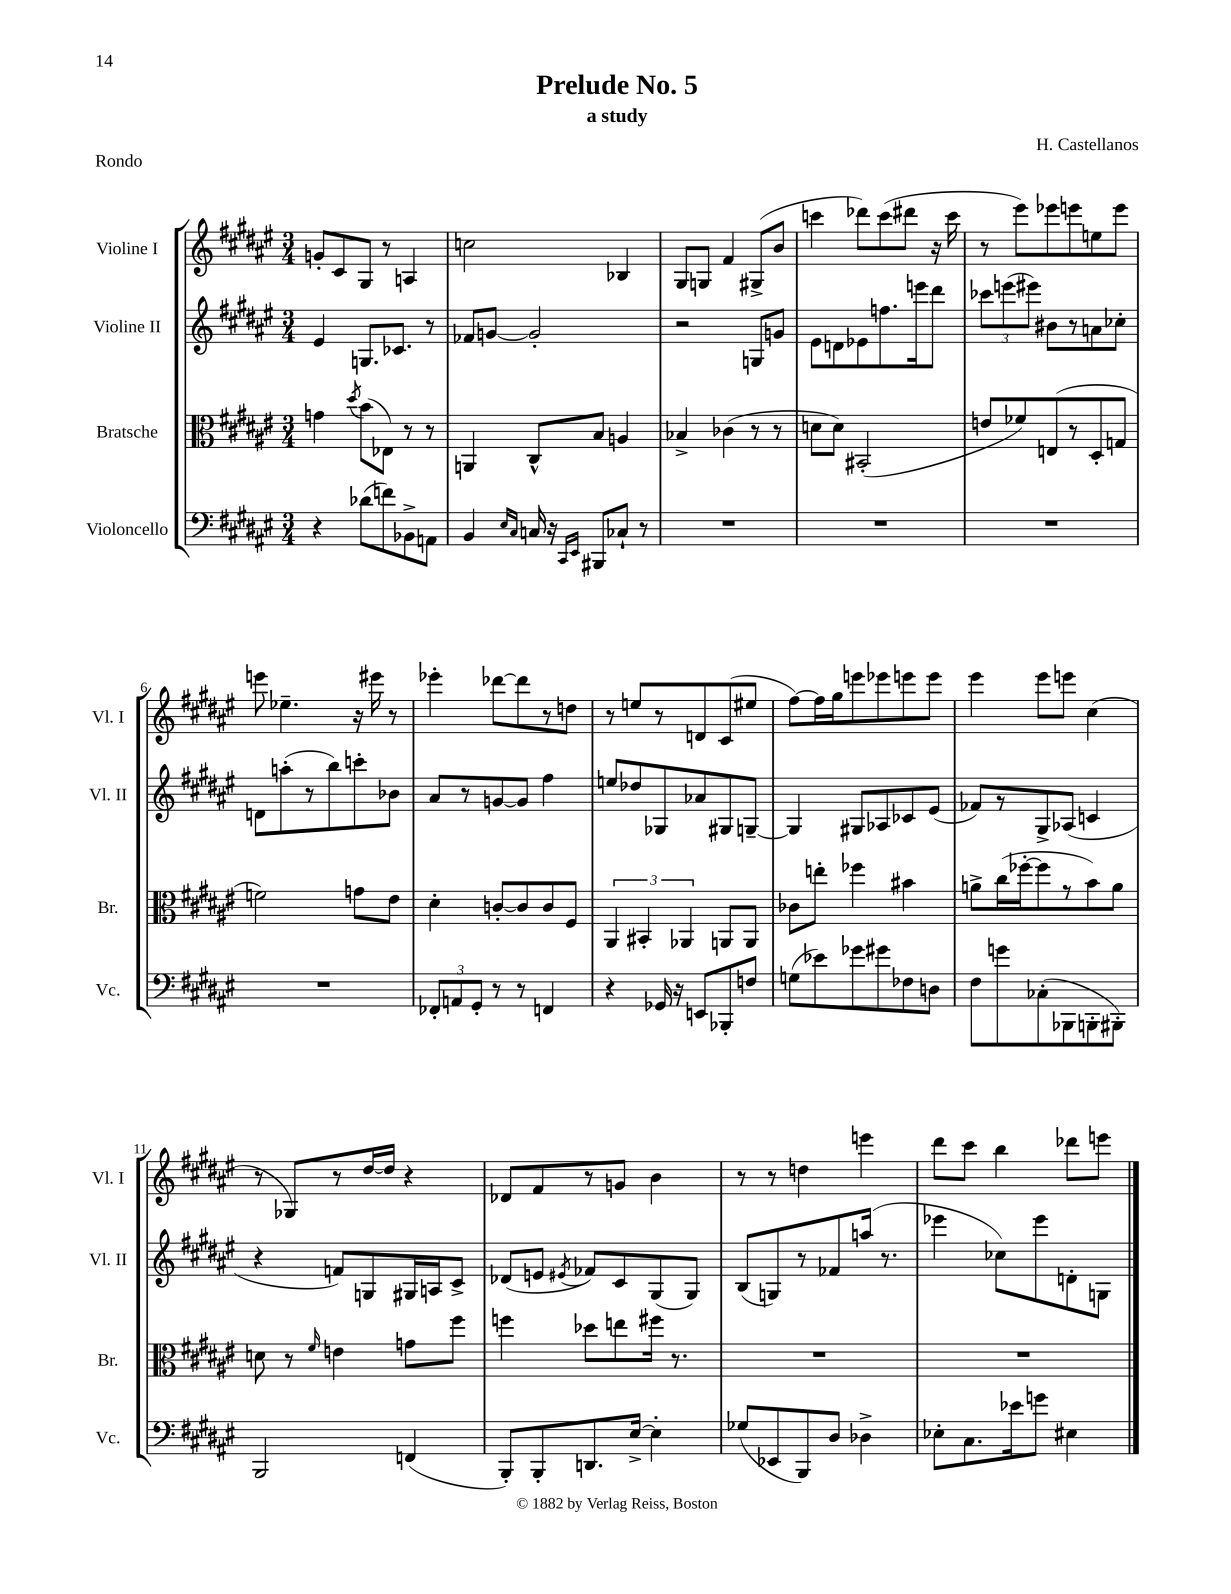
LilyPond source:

\header { title = "Prelude No. 5" composer = "H. Castellanos" subtitle = "a study" piece = "Rondo" }
<<
\new StaffGroup <<
\new Staff = "s0" \with { instrumentName = "Violine I" shortInstrumentName = "Vl. I" } {
    \clef treble \key fis \major \numericTimeSignature \time 3/4
    \autoBeamOff g'8[-. cis'8 gis8] r8 a4 |
    c''2 bes4 |
    gis8[ g8] fis'4 gis8[->( b'8] |
    c'''4 des'''8[) c'''8( dis'''8] r16 c'''16 |
    r8 eis'''8[) ees'''8 e'''8 e''8 e'''8] |
    e'''8 ees''4.-- r16 eis'''16 r8 |
    ees'''4-. des'''8[~ des'''8 r8 d''8] |
    r8 e''8[ r8 d'8 cis'8( eis''8] |
    fis''8[~) fis''16 gis''16 e'''8 ees'''8 e'''8 e'''8] |
    eis'''4 eis'''8[ e'''8] cis''4( |
    r8 ges8[) r8 dis''16~ dis''16] r4 |
    des'8[ fis'8 r8 g'8] b'4 |
    r8 r8 d''4 e'''4 |
    dis'''8[ cis'''8] b''4 des'''8[ e'''8] \bar "|." |
}
\new Staff = "s1" \with { instrumentName = "Violine II" shortInstrumentName = "Vl. II" } {
    \clef treble \key fis \major \numericTimeSignature \time 3/4
    \autoBeamOff eis'4 g8.[ ces'8.] r8 |
    fes'8[ g'8]~ g'2-. |
    r2 g8[ g'8] |
    eis'8[ d'8 ees'8 f''8. e'''16 dis'''8] |
    \tuplet 3/2 { ces'''8[ e'''8( eis'''8]) } bis'8[ r8 a'8 ces''8]-. |
    d'8[ a''8-.( r8 b''8) c'''8-. bes'8] |
    ais'8[ r8 g'8~ g'8] fis''4 |
    e''8[ des''8 ges8 aes'8 gis8 g8]~-- |
    g4 gis8[ aes8 ces'8 eis'8]( |
    fes'8[) r8 gis8-> aes8]( c'4 |
    r4 f'8[) g8 gis16 a16 cis'8]-> |
    des'8[( e'8] \acciaccatura { eis'8 } fes'8[) cis'8 gis8( gis8]) |
    b8[( g8) r8 fes'8 a''16]( r8. |
    ees'''4 ces''8[) ees'''8 d'8-. g8] \bar "|." |
}
\new Staff = "s2" \with { instrumentName = "Bratsche" shortInstrumentName = "Br." } {
    \clef alto \key fis \major \numericTimeSignature \time 3/4
    \autoBeamOff g'4 \acciaccatura { dis''8 } b'8[( ees8]) r8 r8 |
    a,4 cis8[-^ b8] a4 |
    bes4-> ces'4( r8 r8 |
    d'8[ d'8]) bis,2-.( |
    e'8[ fes'8) e8( r8 dis8-. g8] |
    f'2) g'8[ eis'8] |
    dis'4-. c'8[~-. c'8 c'8 fis8] |
    \tuplet 3/2 { ais,4 bis,4-. aes,4 } a,8[ a,8] |
    ces'8[ e''8]-. fes''4 bis'4 |
    a'8[-> cis''16( fes''16~-. fes''8 r8 b'8) a'8] |
    d'8 r8 \grace { fis'16 } e'4 g'8[ fis''8] |
    f''4 des''8[ e''8 fis''16] r8. |
    R2. |
    R2. \bar "|." |
}
\new Staff = "s3" \with { instrumentName = "Violoncello" shortInstrumentName = "Vc." } {
    \clef bass \key fis \major \numericTimeSignature \time 3/4
    \autoBeamOff r4 des'8[( f'8) bes,8-> a,8] |
    b,4 \grace { eis16[ cis16] } c16 r16 \grace { cis,16[ eis,16] } bis,,8[ ces8]-! r8 |
    R2. |
    R2. |
    R2. |
    R2. |
    \tuplet 3/2 { fes,8[-. a,8 gis,8]-. } r8 r8 f,4 |
    r4 ges,16 r16 e,8[ bes,,8-. f8] |
    g8[( ees'8) ges'8 gis'8 fes8 d8] |
    fis8[ g'8 ces8-.( bes,,8 b,,8-. bis,,8]-.) |
    b,,2 f,4( |
    b,,8[-.) b,,8-. d,8. eis16]~-> eis4-. |
    ges8[( ees,8 b,,8) dis8] des4-> |
    ees8[-. cis8. ees'16 g'8] eis4 \bar "|." |
}
>>
>>
